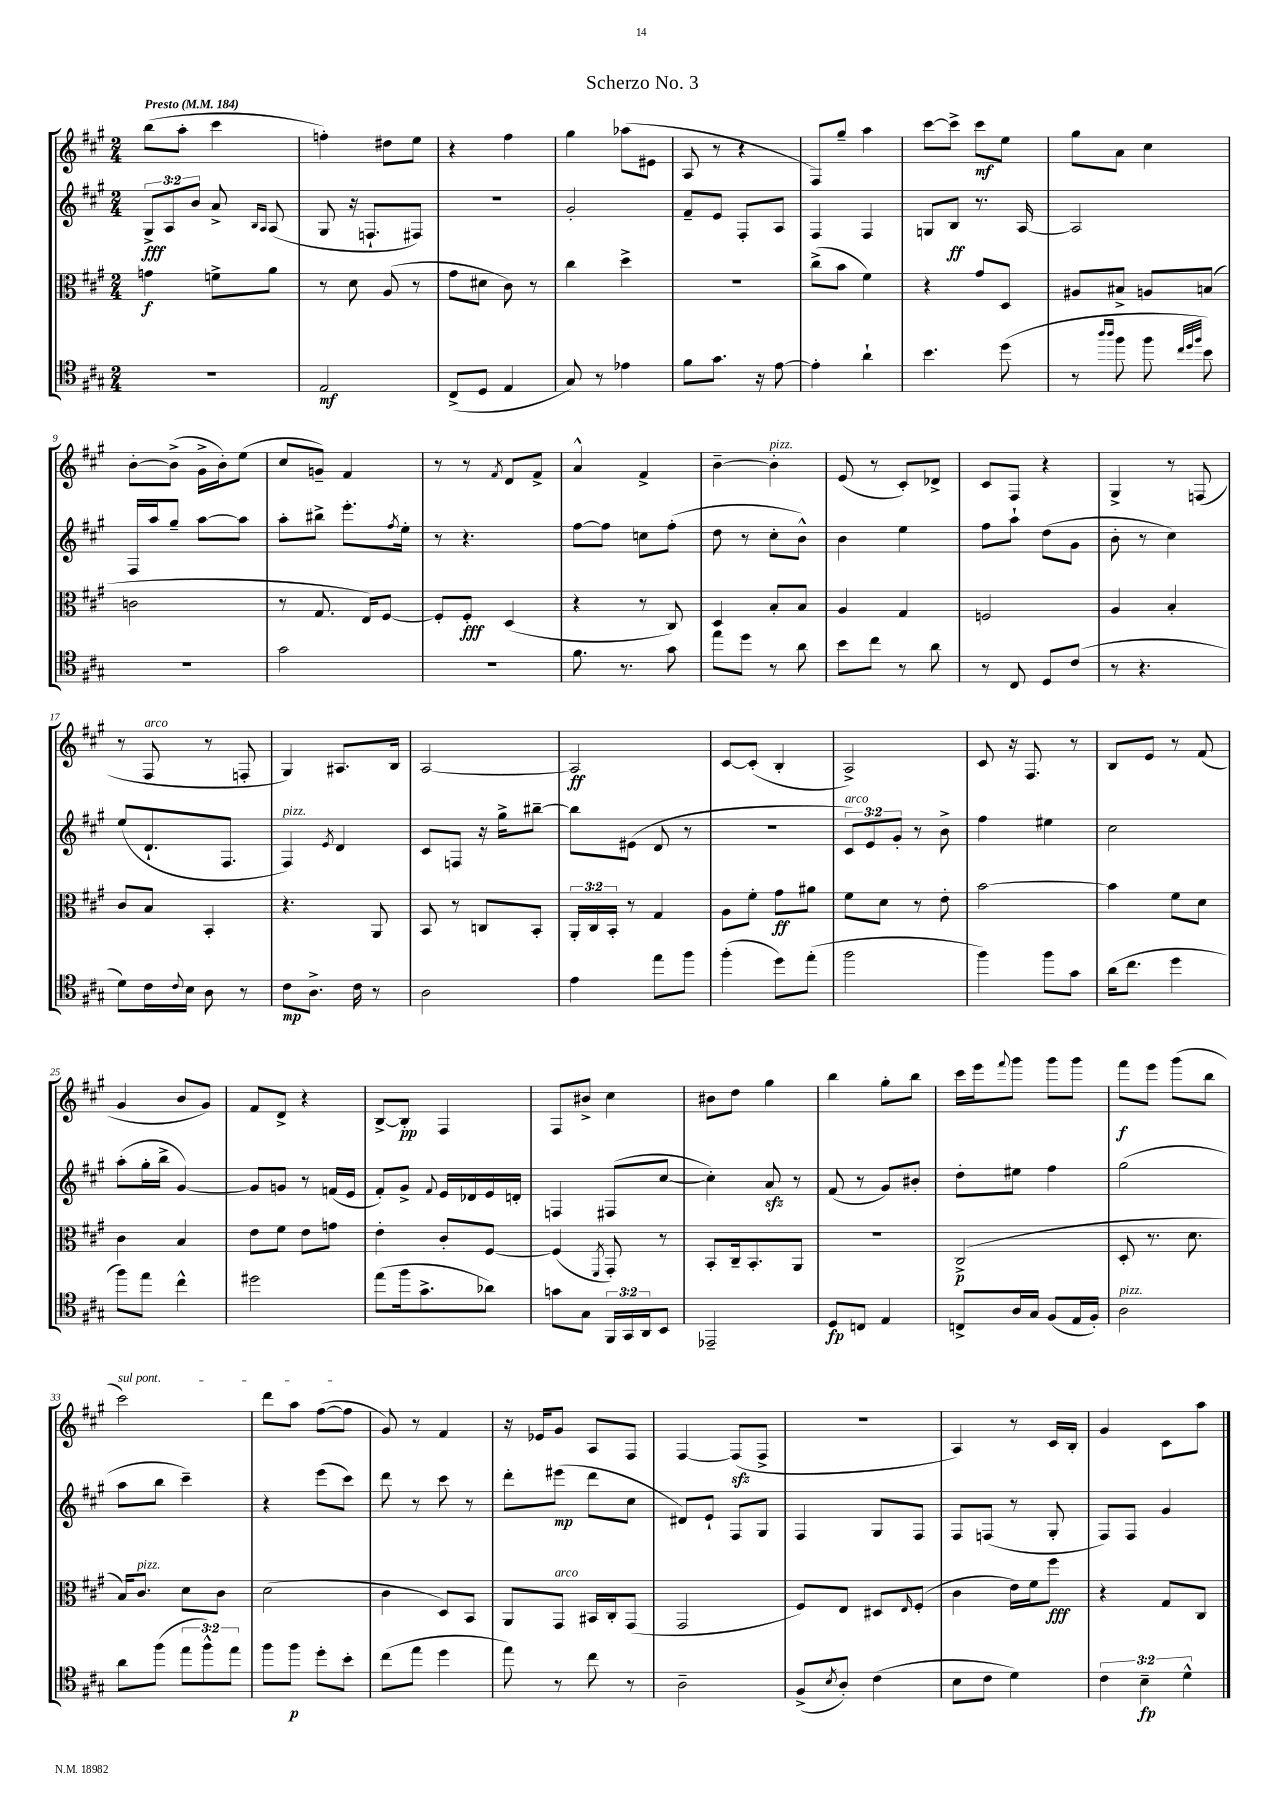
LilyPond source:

\header { title = "Scherzo No. 3" }
<<
\new StaffGroup <<
\new Staff = "s0" {
    \clef treble \key a \major \numericTimeSignature \time 2/4 \tempo "Presto" 4 = 184
    b''8( a''8-. cis'''4 |
    f''4-.) dis''8 e''8 |
    r4 fis''4 |
    gis''4 aes''8( eis'8 |
    a8 r8 r4 |
    fis8) gis''8-- a''4 |
    cis'''8~ cis'''8-> cis'''8\mf e''8 |
    gis''8 a'8 cis''4 |
    b'8~-. b'8->( gis'16-> b'16-.) e''8( |
    cis''8 g'8--) fis'4 |
    r8 r8 \acciaccatura { fis'8 } d'8 fis'8-> |
    a'4-^ fis'4-> |
    b'4~-- b'4-.^\markup { \italic "pizz." } |
    e'8( r8 cis'8-.) des'8-> |
    cis'8 fis8 r4 |
    gis4-> r8 f8( |
    r8 fis8^\markup { \italic "arco" } r8 f8-. |
    gis4) ais8. b16 |
    a2~ |
    a2\ff |
    cis'8~ cis'8-.( b4-. |
    a2->) |
    cis'8 r16 fis8. r8 |
    b8 e'8 r8 fis'8( |
    gis'4 b'8 gis'8) |
    fis'8 d'8-> r4 |
    b8~-> b8-.\pp fis4 |
    fis8 bis'8-> cis''4 |
    bis'8 d''8 gis''4 |
    b''4 gis''8-. b''8 |
    cis'''16 e'''16 \appoggiatura { fis'''8 } gis'''8 gis'''8 gis'''8 |
    fis'''8\f e'''8 gis'''8( b''8 |
    \once \override TextSpanner.bound-details.left.text = \markup { \italic "sul pont." } cis'''2\startTextSpan) |
    d'''8 a''8 fis''8~( fis''8\stopTextSpan |
    gis'8) r8 fis'4 |
    r16 ees'16 gis'8 a8 fis8 |
    fis4~ fis8\sfz( fis8-> |
    r2 |
    a4) r8 cis'16 b16-. |
    gis'4 cis'8 a''8 \bar "|." |
}
\new Staff = "s1" {
    \clef treble \key a \major \numericTimeSignature \time 2/4 \override Staff.TupletNumber.text = #tuplet-number::calc-fraction-text
    \tuplet 3/2 { gis8->\fff a8 b'8 } a'8-> \grace { b16 a16 } a8( |
    gis8 r16 f8.-! fis8) |
    R2 |
    gis'2-. |
    fis'8-- e'8 fis8-. a8 |
    fis4 fis4 |
    g8 b8\ff r8. a16~ |
    a2 |
    fis16 a''16 gis''8-- a''8~ a''8 |
    a''8-. bis''8-> e'''8.-. \acciaccatura { fis''8 } e''16-. |
    r8 r4. |
    fis''8~ fis''8 c''8 fis''8-.( |
    d''8 r8 cis''8-. b'8-^) |
    b'4 e''4 |
    fis''8 a''8-! d''8( gis'8 |
    b'8-. r8 cis''4) |
    e''8( d'8.-! fis8. |
    fis4^\markup { \italic "pizz." }) \acciaccatura { e'8 } d'4 |
    cis'8 f8 r16 gis''16-> bis''8~-- |
    bis''8 eis'8( d'8 r8 |
    r2 |
    \tuplet 3/2 { cis'8^\markup { \italic "arco" }) e'8 gis'8-. } r8 b'8-> |
    fis''4 eis''4 |
    cis''2 |
    a''8-.( gis''16-. b''16-> gis'4~) |
    gis'8 g'8 r8 f'16( e'16 |
    fis'8-.) gis'8-> \appoggiatura { fis'8 } e'16 des'16 e'16 d'16-. |
    f4 fis8( cis''8~ |
    cis''4-.) a'8\sfz r8 |
    fis'8( r8 gis'8) bis'8-. |
    d''8-. eis''8 fis''4 |
    gis''2( |
    a''8 b''8 cis'''4--) |
    r4 e'''8( cis'''8) |
    d'''8 r8 cis'''8 r8 |
    d'''8-. eis'''8\mp( d'''8 cis''8 |
    dis'8) e'8-! fis8 gis8 |
    fis4 gis8 fis8 |
    fis8 f8( r8 gis8-. |
    fis8) fis8 gis'4 \bar "|." |
}
\new Staff = "s2" {
    \clef alto \key a \major \numericTimeSignature \time 2/4 \override Staff.TupletNumber.text = #tuplet-number::calc-fraction-text
    g'4\f f'8-> a'8 |
    r8 d'8 a8( r8 |
    gis'8 dis'8 cis'8) r8 |
    cis''4 d''4-> |
    R2 |
    cis''8->( b'8 fis'4) |
    r4 gis'8 d8 |
    ais8 bis8-> a8 b8( |
    c'2 |
    r8 gis8. e16) fis8~ |
    fis8-. fis8-.\fff d4( |
    r4 r8 cis8) |
    d4 b8-. b8 |
    a4 gis4 |
    f2 |
    a4 b4-. |
    cis'8 b8 b,4-. |
    r4. a,8 |
    b,8 r8 c8 b,8-. |
    \tuplet 3/2 { a,16-. cis16 b,16-. } r8 gis4 |
    a8 fis'8-. gis'8\ff ais'8 |
    fis'8 d'8 r8 e'8-. |
    b'2~ |
    b'4 fis'8 d'8 |
    cis'4 b4 |
    e'8 fis'8 e'8 g'8 |
    e'4-. cis'8-. fis8~ |
    fis4( \acciaccatura { fis,8 } gis,8-.) r8 |
    b,8-. cis16-- b,8.-. a,8 |
    R2 |
    cis2->\p( |
    d8-. r8. d'8. |
    b16) cis'8.^\markup { \italic "pizz." } d'8 cis'8 |
    d'2( |
    cis'4 d8) b,8 |
    a,8 gis,8^\markup { \italic "arco" } bis,16 cis16-. gis,8( |
    gis,2 |
    fis8) e8 dis8 \grace { e16 } fis8-.( |
    cis'4 e'16) fis'16 fis''8\fff |
    r4 gis8 cis8 \bar "|." |
}
\new Staff = "s3" {
    \clef tenor \key a \major \numericTimeSignature \time 2/4 \override Staff.TupletNumber.text = #tuplet-number::calc-fraction-text
    R2 |
    e2\mf |
    cis8->( d8 e4 |
    gis8) r8 ees'4 |
    fis'8 gis'8. r16 e'8~ |
    e'4-. a'4-! |
    b'4. d''8( |
    r8 \grace { a''16 a''16 } fis''8 fis''8 \grace { cis''32 d''32 fis''32 } b'8) |
    r2 |
    gis'2 |
    r2 |
    fis'8. r8. gis'8 |
    e''8 d''8 r8 a'8 |
    b'8 cis''8 r8 a'8 |
    r8 cis8 d8 cis'8( |
    r8 r4. |
    d'8) cis'16 \appoggiatura { cis'8 } b16 a8 r8 |
    cis'8\mp a8.-> cis'16 r8 |
    a2 |
    e'4 e''8 fis''8 |
    fis''4-.( d''8) e''8-.( |
    fis''2 |
    fis''4) fis''8 gis'8 |
    a'16( cis''8. d''4 |
    fis''8) e''8 cis''4-^ |
    dis''2 |
    e''8( fis''16 gis'8.-> aes'8) |
    g'8 gis8 \tuplet 3/2 { fis,16 gis,16 a,16 } b,8 |
    ees,2-- |
    d8\fp c8 e4 |
    c8-> a16 gis16 fis8( e16 fis16-.) |
    a2^\markup { \italic "pizz." } |
    a'8 fis''8( \tuplet 3/2 { e''8 fis''8-^) e''8 } |
    fis''8 fis''8\p d''8-. b'8-. |
    cis''8( e''8 d''4 |
    e''8) r8 cis''8 r8 |
    a2-- |
    fis8->( \acciaccatura { b8 } a8-.) cis'4( |
    b8 cis'8 d'4) |
    \tuplet 3/2 { cis'4 b4--\fp d'4-^ } \bar "|." |
}
>>
>>
